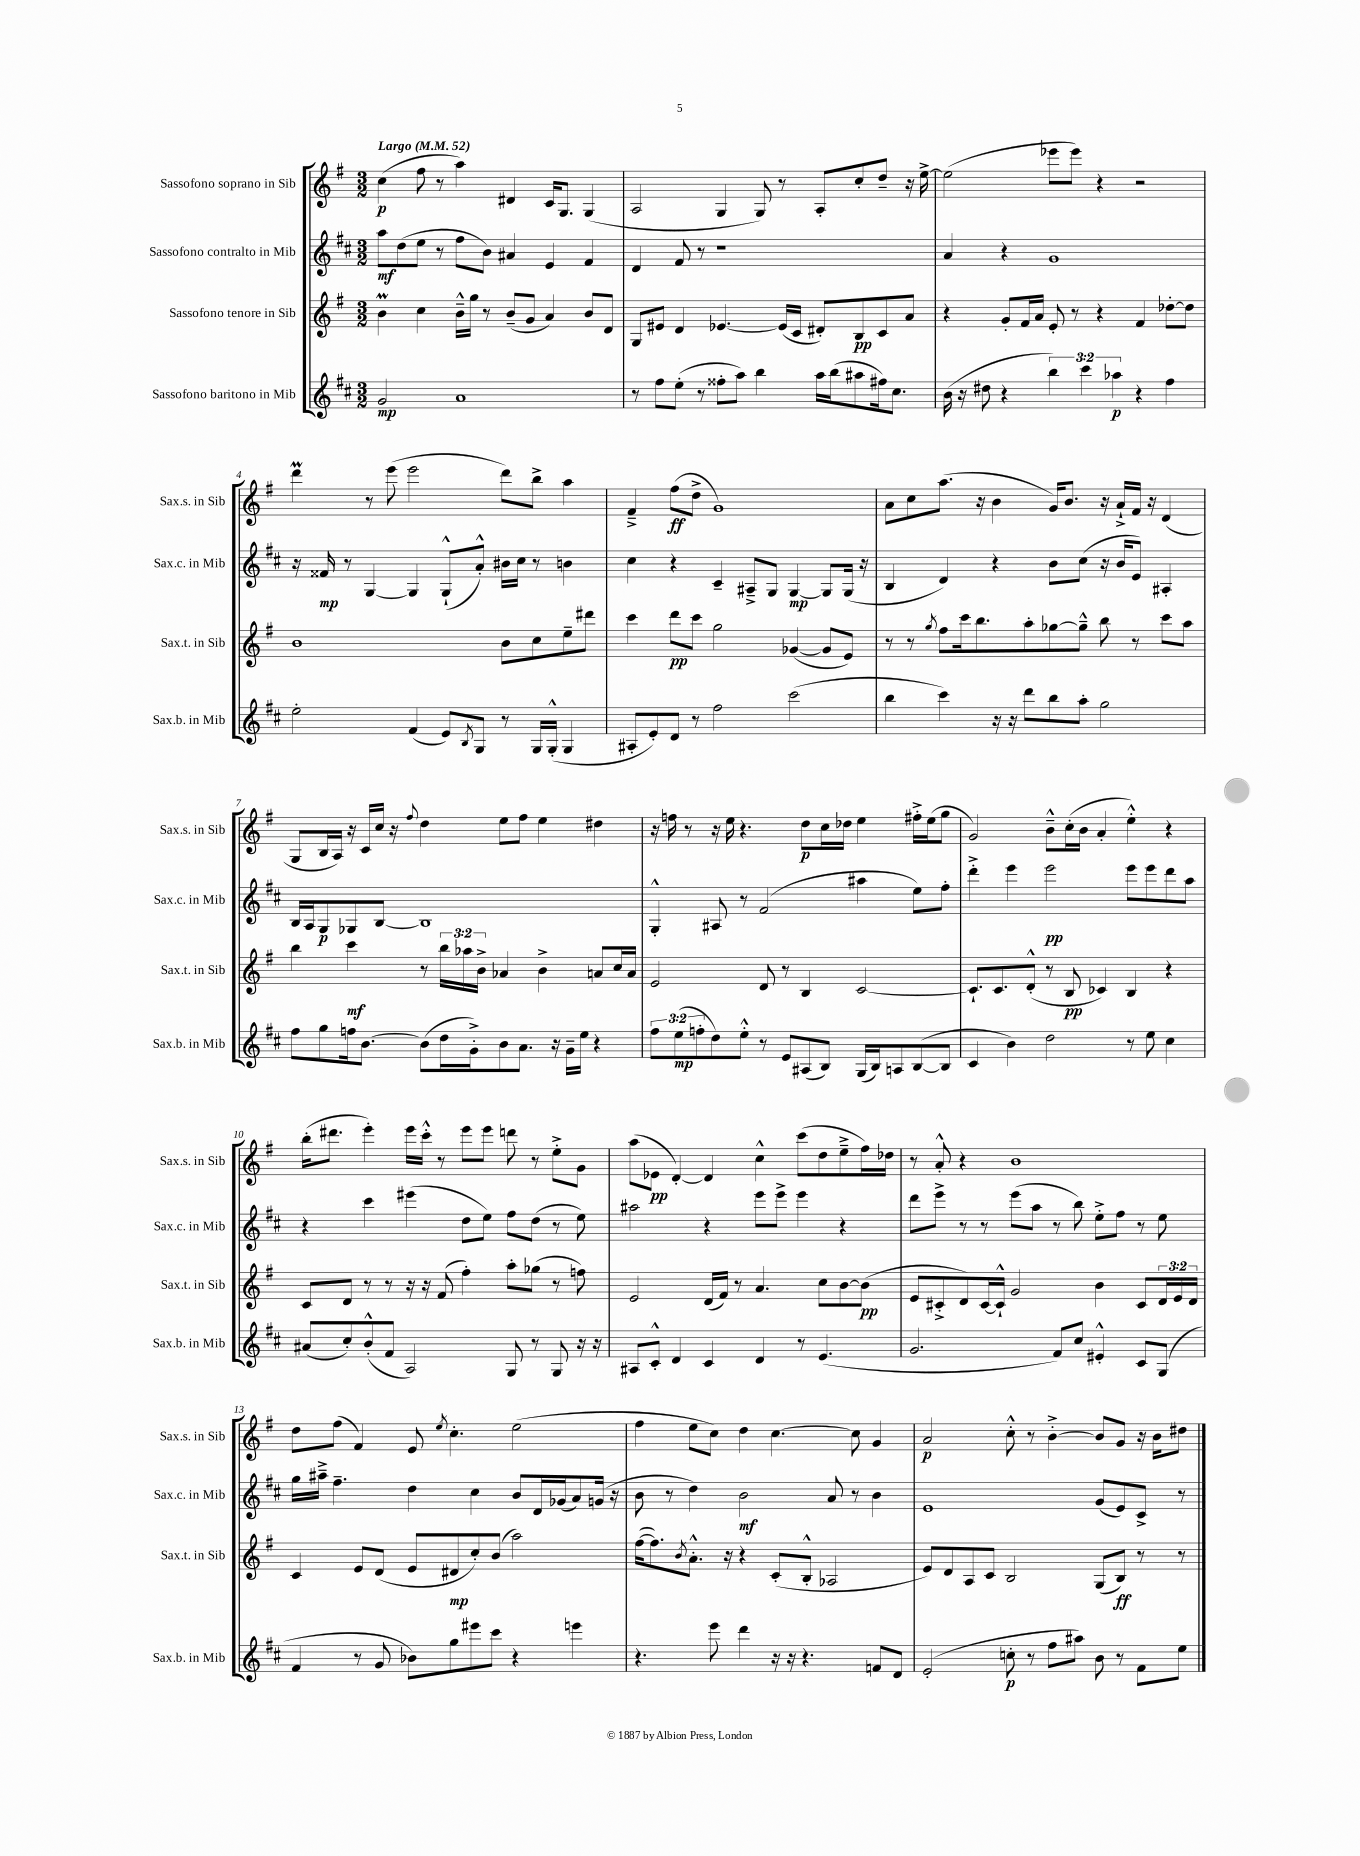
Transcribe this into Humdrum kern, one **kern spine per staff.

**kern	**kern	**kern	**kern
*staff4	*staff3	*staff2	*staff1
*clefG2	*clefG2	*clefG2	*clefG2
*k[f#c#]	*k[f#]	*k[f#c#]	*k[f#]
*M3/2	*M3/2	*M3/2	*M3/2
*MM52	*MM52	*MM52	*MM52
2g	4b	8aa	(4cc
.	.	(8dd	.
.	4cc	8ee	8ff#
.	.	8r	8r
1a	16b~^^	8ff#	4aa)
.	16gg	.	.
.	8r	8b)	.
.	(8b~	4a#	4d#
.	8g	.	.
.	4a)	4e	16c
.	.	.	8.G
.	8b	4f#	(4G
.	8d	.	.
=	=	=	=
8r	8G	4d	2A
8ff#	8e#	.	.
(8ee'	4d	8f#	.
8r	.	8r	.
8ff##'	[4.e-	1r	4G
8aa)	.	.	.
4bb	.	.	8G)
.	(16e-]	.	8r
.	16c	.	.
16aa	8d#')	.	8A'
(16bb	.	.	.
8aa#	8B	.	8cc'
16ff#)	8c	.	8dd~
8.cc#	.	.	.
.	8a	.	16r
.	.	.	[16ee^
=	=	=	=
(16b	4r	4a	(2ee]
16r	.	.	.
8dd#	.	.	.
4r	8g'	4r	.
.	16f#	.	.
.	16a	.	.
6bb)	8e'	1g	8eee-
.	8r	.	8eee-)
6ccc#	.	.	.
.	4r	.	4r
6aa-	.	.	.
4r	4f#	.	2r
4ff#	[8dd-'	.	.
.	8dd-]	.	.
=	=	=	=
2ee'	1b	16r	4ddd
.	.	16f##	.
.	.	8r	.
.	.	[4G	8r
.	.	.	(8eee
(4f#	.	4G]	2eee
8e)	.	(8G`^^	.
8qB	.	.	.
8G	.	8a'^^)	.
8r	8b	16b#	8ddd)
.	.	16cc#	.
16G	8cc	8r	8bb^
(16G'^^	.	.	.
4G	8ee~	4b	4aa
.	8ddd#	.	.
=	=	=	=
8A#'	4ccc	4cc#	4f#~^
8e')	.	.	.
8d	8ddd	4r	(8ff#
8r	8ccc	.	8dd^
2ff#	2gg	4c#~	1g)
.	.	8A#~^	.
.	.	8G	.
(2ccc#	([4g-	[4G	.
.	8g-]	8G]	.
.	8e)	(16G	.
.	.	16r	.
=	=	=	=
4bb	8r	4B	8a
.	8r	.	8cc
.	8qgg	.	.
4ccc#)	8ff#	4d)	(8.aa
.	16ccc	.	.
.	8.bb	.	16r
16r	.	4r	4b
16r	.	.	.
8ddd	8aa'	.	.
8bb	[8gg-	8b	16g)
.	.	.	8.b
8aa'	8gg-~^^]	(8cc#	.
2gg	8bb	16r	16r
.	.	16b	16a`^
.	8r	8e)	16f#
.	.	.	16r
.	8ccc	4A#'	(4d
.	8aa	.	.
=	=	=	=
8ff#	4bb	16B	8G
.	.	16A	.
8gg	.	8G	16B
.	.	.	16A)
16ff	4ccc	8G-	16r
[8.b	.	.	16c
.	.	[8B	16cc
.	.	.	16r
.	.	.	8qqff#
(8b]	8r	1B]	4dd
16dd	24bb	.	.
.	24aa-	.	.
16g'^)	.	.	.
.	24b^	.	.
8b	4a-	.	8ee
8.a	.	.	8ff#
.	4b^	.	4ee
16r	.	.	.
16g~	.	.	.
16ee	.	.	.
4r	8a	.	4dd#
.	16cc	.	.
.	16a	.	.
=	=	=	=
12ff#	2e	4G'^^	16r
.	.	.	16ff
(12ee	.	.	.
.	.	.	8r
12ff'	.	.	.
8dd)	.	8A#	16r
.	.	.	16ee
8ee'^^	.	8r	4.r
8r	8d	(2f#	.
8e	8r	.	.
(8A#	4B	.	8dd
8B)	.	.	16cc
.	.	.	16dd-
(16G	[2c	4aa#	4ee
16B)	.	.	.
8A	.	.	.
([8B	.	8ee)	16ff#'^
.	.	.	(16ee
8B]	.	8ff#'	8gg
=	=	=	=
4c#	8.c`]	4ddd'^	2g)
.	8.c	.	.
4b)	.	4eee	.
.	(8d'^^	.	.
2dd	8r	2eee	8b~^^
.	8B	.	(16cc'
.	.	.	16b
.	4c-)	.	4a'
8r	4B	8eee	4ee'^^)
8ee	.	8eee	.
4cc#	4r	8ddd	4r
.	.	8aa	.
=	=	=	=
(8a#	8c	4r	(16bb'
.	.	.	8.ddd#
8cc#')	8d	.	.
(8b'^^	8r	4ccc#	4eee')
8f#	8r	.	.
2A)	16r	(4eee#	16eee
.	16r	.	16ccc'^^
.	(8f#	.	8r
.	4ff#')	8dd	8eee
.	.	8ee)	8eee
8G	8aa'	8ff#	8ddd
8r	(8gg-	(8dd	8r
8G	8r	8r	8ee'^
16r	8ff)	8ee)	8g
16r	.	.	.
=	=	=	=
8A#	2e	2aa#	(8aa
8c#'^^	.	.	8e-
4d	.	.	[4d')
4c#	(16d	4r	4d]
.	16f#)	.	.
.	8r	.	.
4d	4.a	8eee	4cc^^
.	.	8eee^	.
8r	.	4eee	(8ccc
(4.e	8cc	.	8dd
.	[8b	4r	8ee~^
.	(8b]	.	16ff#)
.	.	.	16dd-
=	=	=	=
2.g	8e	8ddd	8r
.	8c#'^	8eee^	8a'^^
.	8d)	8r	4r
.	[16c#	8r	.
.	16c#`^^]	.	.
.	2g	(8eee	1b
.	.	8aa	.
8f#)	.	8r	.
8cc#	.	8bb)	.
4e#'^^	4b	8ee'^	.
.	.	8ff#	.
8c#	8c#	8r	.
(8G	24d	8ee	.
.	24e	.	.
.	24d	.	.
=	=	=	=
4f#	4c	16gg	8dd
.	.	16aa#~^	.
.	.	4.ff#~	(8ff#
8r	8e	.	4f#)
8g	(8d	.	.
8b-)	8e	4dd	8e
.	.	.	8qee
8gg	8d#	.	4.cc'
8eee#	8cc')	4cc#	.
8ccc#	(8b	.	.
4r	2aa)	8b	(2ee
.	.	16d	.
.	.	(16g-	.
4eee	.	8a)	.
.	.	(16g	.
.	.	16r	.
=	=	=	=
4.r	([16ff#	8b	4ff#
.	8.ff#])	.	.
.	.	8r	.
.	8qb	.	.
.	8.a'^^	4dd)	8ee
8eee	.	.	8cc)
.	16r	.	.
4ddd	4r	2b	4dd
16r	(8c'	.	[4.cc
16r	.	.	.
4.r	8B'^^	.	.
.	2A-	8a	.
.	.	8r	8cc]
8f	.	4b	4g
8d	.	.	.
=	=	=	=
(2e'	8e)	1e	2a
.	8d	.	.
.	8A	.	.
.	8c	.	.
8cc'	2B	.	8cc'^^
8r	.	.	8r
8ff#	.	.	[4b'^
8aa#)	.	.	.
8b	(8G	(8g	8b]
8r	8B)	8e)	8g
8f#	8r	8c#^	16r
.	.	.	16b
8ee	8r	8r	8dd#
==	==	==	==
*-	*-	*-	*-
